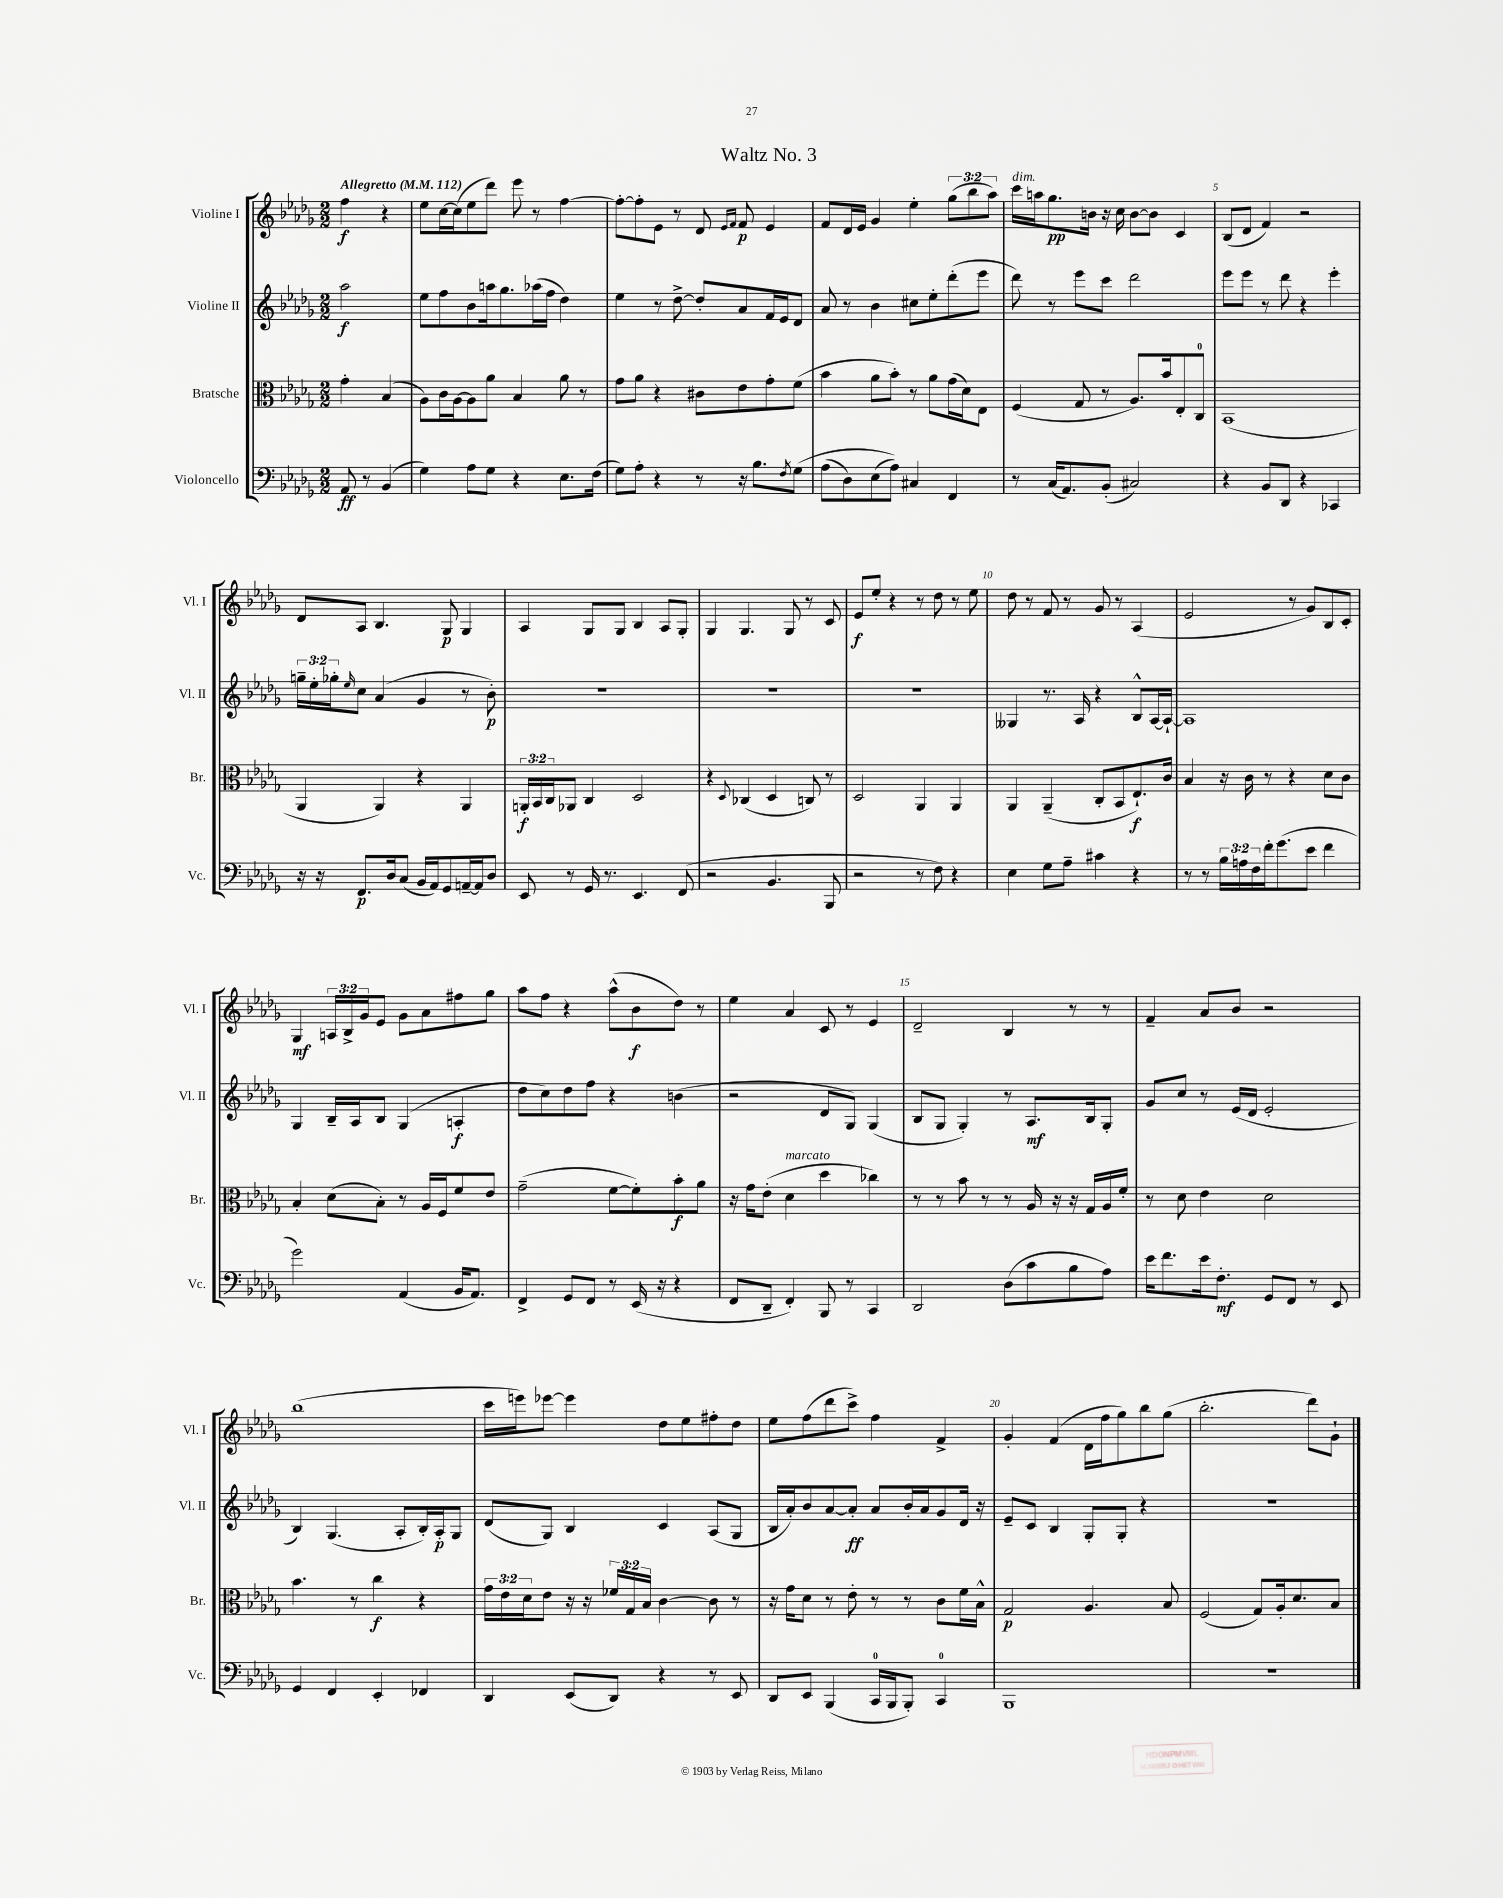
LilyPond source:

\header { title = "Waltz No. 3" }
<<
\new StaffGroup <<
\new Staff = "s0" \with { instrumentName = "Violine I" shortInstrumentName = "Vl. I" } {
    \clef treble \key des \major \numericTimeSignature \time 2/2 \override Staff.TupletNumber.text = #tuplet-number::calc-fraction-text \partial 2 \tempo "Allegretto" 4 = 112
    f''4\f r4 |
    ees''8 c''16~ c''16( ees''8 des'''8) ees'''8 r8 f''4~ |
    f''8~-. f''8-. ees'8 r8 des'8 \grace { ees'16 f'16 } f'8\p ees'4 |
    f'8 des'16 ees'16 ges'4 ees''4-. \tuplet 3/2 { ges''8( bes''8 aes''8) } |
    c'''16^\markup { \italic "dim." } a''16 ges''8.\pp b'16 r16 c''16 b'8~ b'8 c'4 |
    bes8( des'8 f'4) r2 |
    des'8 aes8 bes4. ges8\p ges4 |
    aes4 ges8 ges8 bes4 aes8 ges8-. |
    ges4 ges4. ges8 r8 c'8 |
    ees'8\f ees''8-. r4 r8 des''8 r8 ees''8 |
    des''8 r8 f'8 r8 ges'8 r8 aes4( |
    ees'2 r8 ges'8) bes8 c'8-. |
    ges4\mf \tuplet 3/2 { a16 bes16-> ges'16 } ees'8 ges'8 aes'8 fis''8 ges''8 |
    aes''8 f''8 r4 aes''8-^( bes'8\f des''8) r8 |
    ees''4 aes'4 c'8 r8 ees'4 |
    des'2-- bes4 r8 r8 |
    f'4-- aes'8 bes'8 r2 |
    bes''1( |
    c'''16 e'''16) ees'''8~ ees'''4 des''8 ees''8 fis''8-. des''8 |
    ees''8 f''8( des'''8 c'''8->) f''4 f'4-> |
    ges'4-. f'4( des'16 f''16 ges''8) bes''8 ges''8( |
    bes''2.-. des'''8) ges'8-! \bar "|." |
}
\new Staff = "s1" \with { instrumentName = "Violine II" shortInstrumentName = "Vl. II" } {
    \clef treble \key des \major \numericTimeSignature \time 2/2 \override Staff.TupletNumber.text = #tuplet-number::calc-fraction-text \partial 2
    aes''2\f |
    ees''8 f''8 bes'8 a''16 ges''8. aes''16( f''16 des''4) |
    ees''4 r8 des''8~-> des''8-. aes'8 f'16 ees'16 des'8 |
    aes'8 r8 bes'4 cis''8 ees''8-. des'''8-.( ees'''8 |
    des'''8) r8 ees'''8 c'''8 des'''2 |
    ees'''8 ees'''8 r8 des'''8 r4 ees'''4-. |
    \tuplet 3/2 { g''16-- ees''16-. ges''16-. } \grace { ees''16 } c''8 aes'4( ges'4 r8 bes'8-.\p) |
    R1 |
    R1 |
    R1 |
    geses4 r8. aes16 r4 bes8-^ aes16~ aes16~-! |
    aes1 |
    ges4 bes16-- aes16 bes8 ges4( a4-.\f |
    des''8 c''8) des''8 f''8 r4 b'4( |
    r2 des'8 ges8) ges4( |
    bes8 ges8 ges4-.) r8 aes8.\mf bes16 ges8-. |
    ges'8 c''8 r8 ees'16( des'16 ees'2-. |
    bes4) ges4.( aes8-. bes16-.) aes16-.\p ges8 |
    des'8( ges8) bes4 c'4 aes8( ges8 |
    bes16 aes'16-.) bes'8 aes'8~ aes'8-.\ff aes'8 bes'16-. aes'16 ges'8 des'16 r16 |
    ees'8-- c'8 bes4 ges8-. ges8-. r4 |
    R1 \bar "|." |
}
\new Staff = "s2" \with { instrumentName = "Bratsche" shortInstrumentName = "Br." } {
    \clef alto \key des \major \numericTimeSignature \time 2/2 \override Staff.TupletNumber.text = #tuplet-number::calc-fraction-text \partial 2
    ges'4-. bes4( |
    aes8) c'16 aes16~ aes8 aes'8 bes4 aes'8 r8 |
    ges'8 aes'8 r4 cis'8 ees'8 ges'8-. f'8( |
    bes'4 aes'8 bes'8-.) r8 aes'8 ges'16( des'16) ees8 |
    f4( ges8 r8 aes8.) bes'16 ees8-. c8-0 |
    bes,1( |
    aes,4 aes,4) r4 aes,4 |
    \tuplet 3/2 { a,16-.\f bes,16 c16 } aes,8 c4 des2 |
    r4 \appoggiatura { des8 } ces4( des4 c8) r8 |
    des2 aes,4 aes,4 |
    aes,4 aes,4--( c8-. bes,8 ees8.-!\f) c'16 |
    bes4 r16 c'16 r8 r4 des'8 c'8 |
    bes4-. des'8( bes8-.) r8 aes16 f16 f'8 ees'8 |
    ges'2--( f'8~ f'8-.) bes'8-.\f aes'8 |
    r16 ges'16 ees'8-.( des'4^\markup { \italic "marcato" } des''4 ces''4) |
    r8 r8 bes'8 r8 r8 aes16 r16 r16 ges16 aes16 f'16-. |
    r8 des'8 ees'4 des'2 |
    bes'4. r8 c''4\f r4 |
    \tuplet 3/2 { ges'16 ees'16 des'16 } ees'8 r16 r16 \tuplet 3/2 { fes'16 ges16 bes16 } c'4~ c'8 r8 |
    r16 ges'16 des'8 r8 ees'8-. r8 r8 c'8 f'16 bes16-^ |
    ges2\p aes4. bes8 |
    f2( ges8) aes16-. des'8. bes8 \bar "|." |
}
\new Staff = "s3" \with { instrumentName = "Violoncello" shortInstrumentName = "Vc." } {
    \clef bass \key des \major \numericTimeSignature \time 2/2 \override Staff.TupletNumber.text = #tuplet-number::calc-fraction-text \partial 2
    aes,8\ff r8 bes,4( |
    ges4) aes8 ges8 r4 ees8. f16( |
    ges8) aes8-. r4 r8 r16 bes8. \acciaccatura { f8 } ges8\( |
    aes8( des8) ees8( aes8)\) cis4 f,4 |
    r8 c16( aes,8.) bes,8-.( cis2) |
    r4 bes,8 des,8 r4 ces,4 |
    r16 r16 f,8.\p des16 c8( bes,16 aes,16) ges,8 a,16~-- a,16 des8 |
    ees,8 r8 ges,16 r8. ees,4. f,8( |
    r2 bes,4. bes,,8 |
    r2 r8 f8) r4 |
    ees4 ges8 aes8-- cis'4 r4 |
    r8 r8 \tuplet 3/2 { bes16 a16 f16 } f'16-. ges'8.( ees'8 f'4 |
    ges'2) aes,4( bes,16 aes,8.) |
    f,4-> ges,8 f,8 r8 ees,16( r16 r4 |
    f,8 des,8-- f,4-.) bes,,8 r8 c,4 |
    des,2 des8( c'8 bes8 aes8) |
    ees'16 f'8. ees'16 f8.-.\mf ges,8 f,8 r8 ees,8 |
    ges,4 f,4 ees,4-. fes,4 |
    des,4 ees,8( des,8) r4 r8 ees,8 |
    des,8 ees,8 bes,,4( c,16-0 bes,,16 bes,,8-.) c,4-0 |
    bes,,1 |
    R1 \bar "|." |
}
>>
>>
\layout { \context { \Score \override BarNumber.break-visibility = ##(#f #t #t) barNumberVisibility = #(every-nth-bar-number-visible 5) } }
